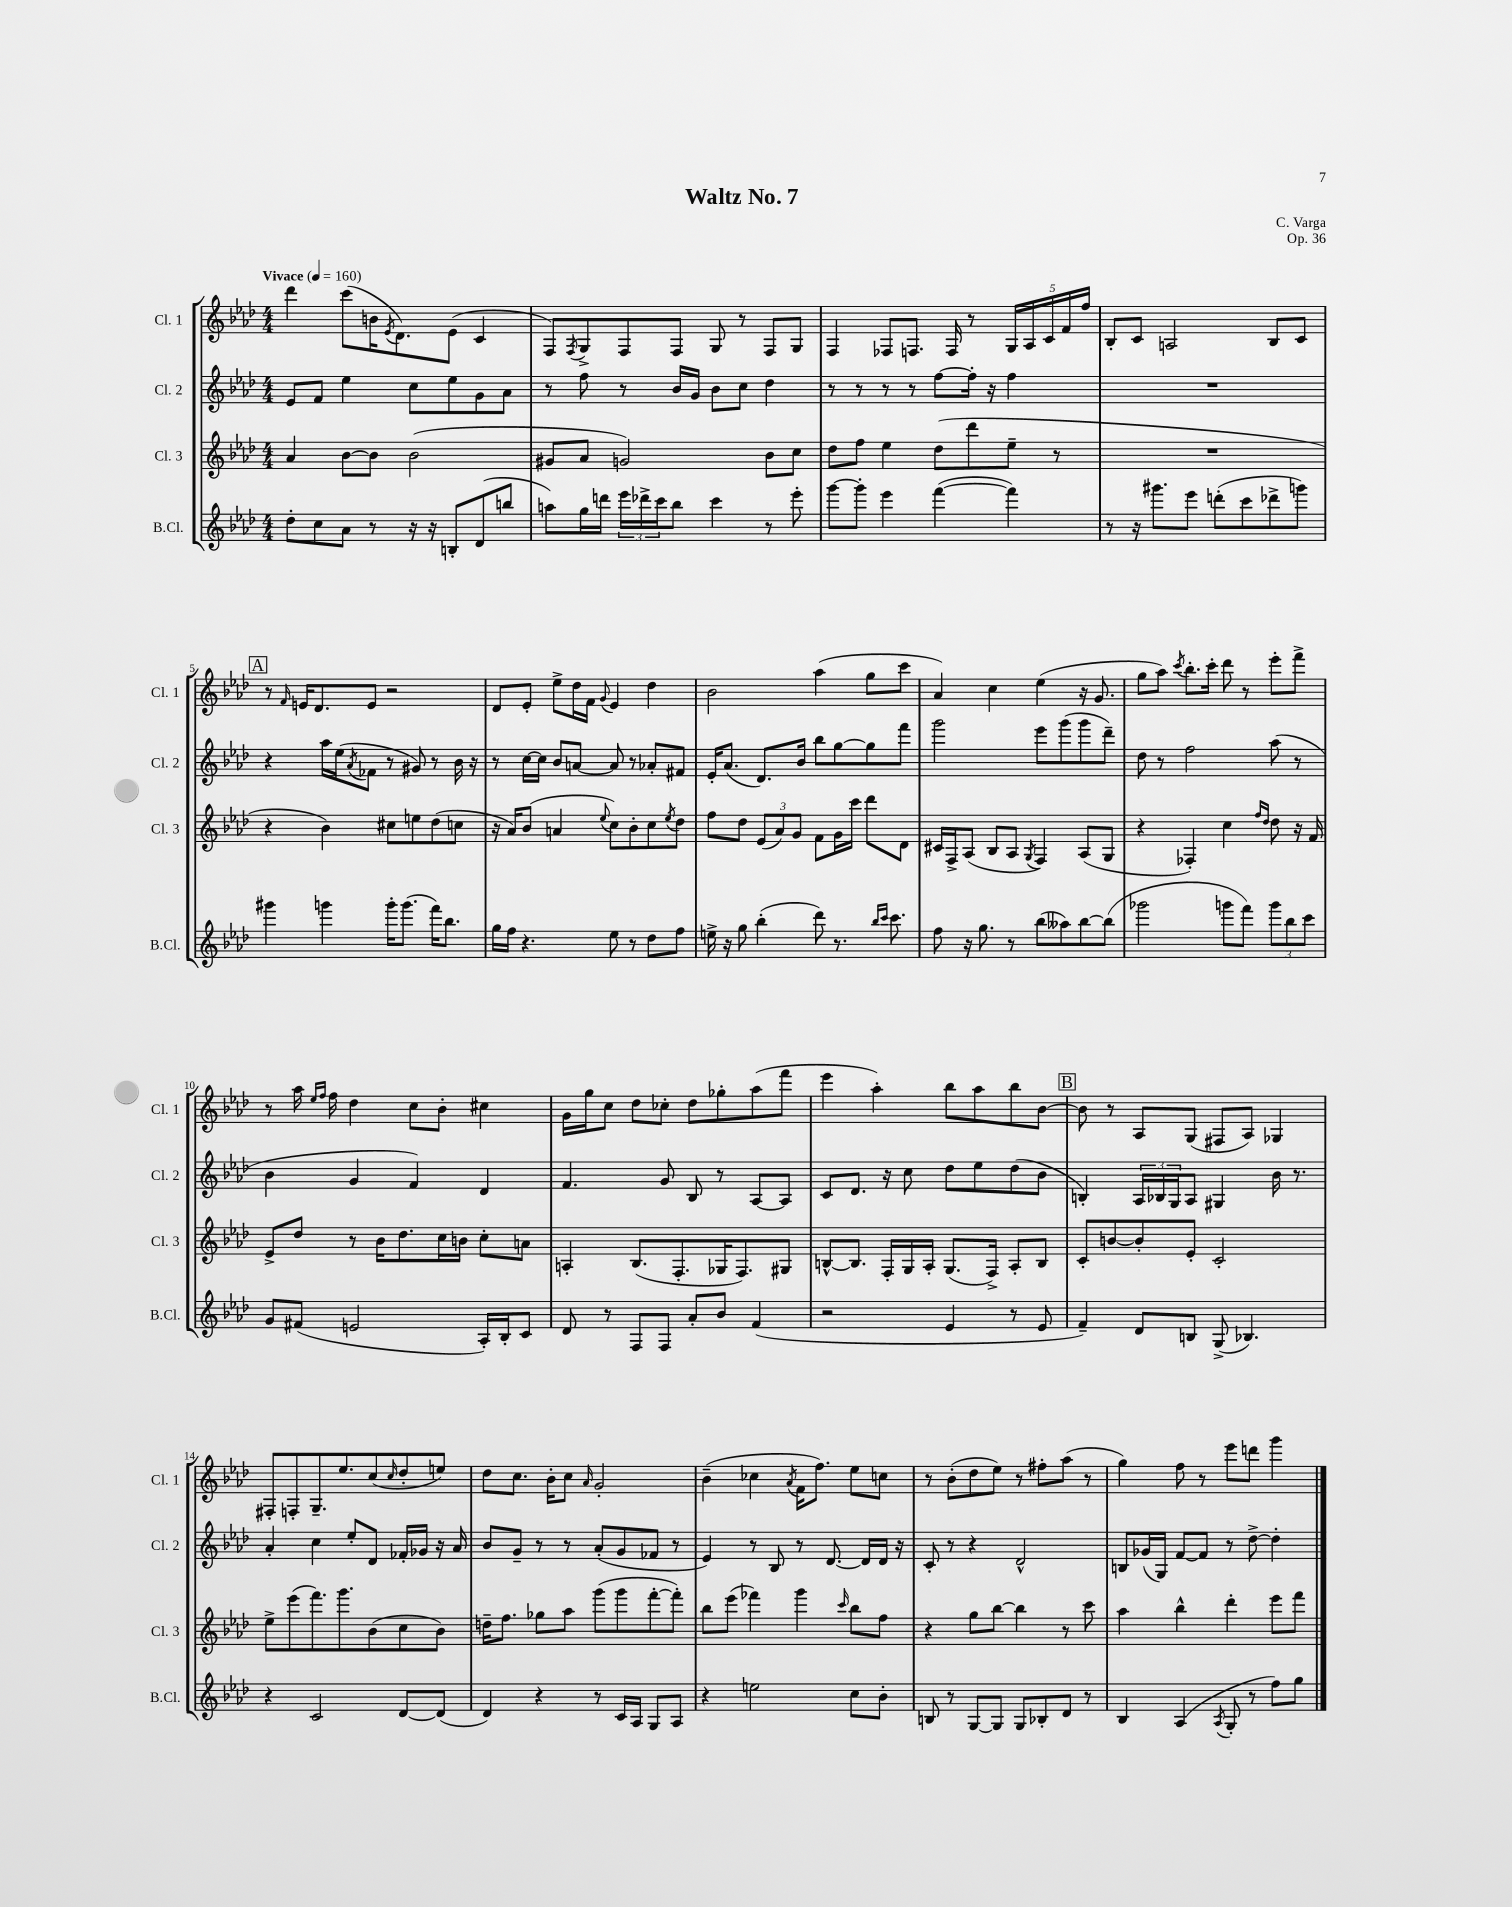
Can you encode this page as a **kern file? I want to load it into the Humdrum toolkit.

**kern	**kern	**kern	**kern
*part4	*part3	*part2	*part1
*staff4	*staff3	*staff2	*staff1
*I"B.Cl.	*I"Cl. 3	*I"Cl. 2	*I"Cl. 1
*I'B.Cl.	*I'Cl. 3	*I'Cl. 2	*I'Cl. 1
*clefG2	*clefG2	*clefG2	*clefG2
*k[b-e-a-d-]	*k[b-e-a-d-]	*k[b-e-a-d-]	*k[b-e-a-d-]
*M4/4	*M4/4	*M4/4	*M4/4
*MM160	*MM160	*MM160	*MM160
=1	=1	=1	=1
!	!	!	!LO:TX:a:B:t=Vivace
8dd-'\L	4a-/	8e-/L	4ddd-\
8cc\	.	8f/J	.
8a-\J	[8b-\L	4ee-\	(8ccc\L
8r	8b-\J]	.	16bn\K
.	.	.	8qe-/
.	.	.	8.d-\)
16r	(2b-\	8cc\L	.
16r	.	.	.
8Bn'/L	.	8ee-\	(8e-\J
(8d-/	.	8g\	4c/
8bbn/J	.	8a-\J	.
=2	=2	=2	=2
8aan\L)	8g#X/L	8r	8F/L)
.	.	.	8qF/
16gg\L	8a-/J	8ff\	8G^/
16dddn\JJ	.	.	.
24eee-\LL	2gn/)	8r	8F/
24ddd-X^\	.	.	.
24ccc\J	.	.	.
8bb-\J	.	16b-/LL	8F/J
.	.	16g/JJ	.
4ccc\	.	8b-\L	8G/
.	.	8cc\J	8r
8r	8b-\L	4dd-\	8F/L
8eee-'\	8cc\J	.	8G/J
=3	=3	=3	=3
[8ggg\L	8dd-\L	8r	4F/
8ggg'\J]	8ff\J	8r	.
4eee-\	4ee-\	8r	8F-X/L
.	.	8r	8.Fn/J
([4fff\	(8dd-\L	[8ff\L	.
.	.	.	16F/
.	8ddd-\	16ff'\Jk]	8r
.	.	16r	.
4fff\])	8ee-~\J	4ff\	20G/LL
.	.	.	20A-/
.	.	.	20c/
.	8r	.	.
.	.	.	20f/
.	.	.	20ff/JJ
=4	=4	=4	=4
8r	1r	1r	8B-'/L
16r	.	.	8c/J
8.ggg#X\L	.	.	.
.	.	.	2An/
8eee-\J	.	.	.
(8dddn'\L	.	.	.
8ccc\	.	.	.
8ddd-X^\	.	.	8B-/L
8gggn\J)	.	.	8c/J
!!LO:LB:g=z
!!LO:REH:place=s1:t=A
=5	=5	=5	=5
4ggg#X\	4r	4r	8r
.	.	.	16qqf/
.	.	.	16en/KL
.	.	.	8.d-/
4gggn\	4b-\)	16aa-\LL	.
.	.	(16ee-\J	.
.	.	8qa-/	.
.	.	8f-X\J	8e/J
16ggg'\KL	8cc#X\L	8r	2r
(8.ggg\J	.	.	.
.	8een\	8g#X/)	.
16fff\KL)	(8dd-\	8r	.
8.bb-\J	.	.	.
.	8ccn\J	16b-\	.
.	.	16r	.
=6	=6	=6	=6
16gg\LL	16r	8r	8d-/L
16ff\JJ	16a-/KL)	.	.
4.r	(8b-/J	[16cc\LL	8e-'/J
.	.	16cc\JJ]	.
.	4an/	8b-/L	8ee-^\L
.	.	[8an/J	16dd-\L
.	.	.	16f\JJ
.	8qqee-/	.	8qqg/
8ee-\	8cc\L)	8a/]	4e-/
8r	8b-'\	8r	.
8dd-\L	8cc\	8a-X'/L	4dd-\
.	8qee-/	.	.
8ff\J	8dd-\J	8f#X/J	.
=7	=7	=7	=7
16een^\	8ff\L	16e-'/KL	2b-\
16r	.	(8.a-/J	.
8gg\	8dd-\J	.	.
(4bb-'\	(12e-/L	8.d-/L)	.
.	12a-/)	.	.
.	12g/J	.	.
.	.	16b-/Jk	.
8ddd-\)	8f\L	8bb-\L	(4aa-\
8.r	16g\L	[8gg\	.
.	16ccc\JJ	.	.
.	8ddd-\L	8gg\]	8gg\L
16qqbb-/LL	.	.	.
16qqccc/JJ	.	.	.
8.ccc\	.	.	.
.	8d-\J	8fff\J	8ccc\J
=8	=8	=8	=8
8ff\	16c#X/LL	2ggg\	4a-/)
.	16F^/J	.	.
16r	(8A-/J	.	.
8.gg\	.	.	.
.	8B-/L	.	4cc\
8r	8A-/J	.	.
.	8qG/	.	.
(8bb-\L	4F/)	8eee-\L	(4ee-\
8aa--X\)	.	(8ggg\	.
[8bb-\	(8A-/L	8ggg\	16r
.	.	.	8.g/
(8bb-\J]	8G/J	8ddd-~\J)	.
=9	=9	=9	=9
2ggg-X\	4r	8dd-\	8gg\L
.	.	8r	8aa-\J)
.	.	.	8qccc/
.	4F-X'/)	2ff\	8.bb-'\L
.	.	.	16ccc'\Jk
8gggn\L	4cc\	.	8ddd-\
8fff\J)	.	.	8r
.	16qqff/LL	.	.
.	16qqdd-/JJ	.	.
12ggg\L	8dd-\	(8aa-\	8eee-'\L
12bb-\	.	.	.
.	16r	8r	8fff^\J
12ccc\J	.	.	.
.	16f/	.	.
!!LO:LB:g=z
=10	=10	=10	=10
8g/L	8e-^/L	4b-\	8r
(8f#X/J	8dd-/J	.	16aa-\
.	.	.	16qqee-/LL
.	.	.	16qqff/JJ
.	.	.	16ff\
2en/	8r	4g/	4dd-\
.	16b-\KL	.	.
.	8.dd-\	.	.
.	.	4f/)	8cc\L
.	16cc\L	.	8b-'\J
.	16bn\JJ	.	.
16A-'/LL)	8cc'\L	4d-/	4cc#X\
16B-'/J	.	.	.
8c/J	8an\J	.	.
=11	=11	=11	=11
8d-/	4An'/	4.f/	16g\LL
.	.	.	16gg\J
8r	.	.	8cc\J
8F/L	(8.B-/L	.	8dd-\L
8F/J	.	8g/	8cc-X'\J
.	8.F'/	.	.
8a-'/L	.	8B-/	8dd-\L
8b-/J	16G-X/K	8r	8gg-X'\
.	8.F/)	.	.
(4f/	.	[8A-/L	(8aa-\
.	8G#X/J	8A-/J]	8fff\J
=12	=12	=12	=12
2r	[8Bn^^/L	8c/L	4eee-\
.	8.B/J]	8.d-/J	.
.	.	.	4aa-'\)
.	16F'/LL	16r	.
.	16G/	8cc\	.
.	16A-'/JJ	.	.
4e-/	(8.G/L	8dd-\L	8bb-\L
.	.	8ee-\	8aa-\
.	16F^/Jk)	.	.
8r	8A-'/L	(8dd-\	8bb-\
8e-/	8B/J	8b-\J	[8b-\J
!!LO:REH:place=s1:t=B
=13	=13	=13	=13
4f~/)	8c'/L	4Bn'/)	8b-\]
.	[8bn/	.	8r
8d-/L	8b'/]	24A-/LL	8A-/L
.	.	24B-X/	.
.	.	24G/J	.
8Bn/J	8e-'/J	8A-/J	(8G/J
(8G^/	2c'/	4G#X/	8F#X/L
4.B-X/)	.	.	8A-/J)
.	.	16b-\	4G-X/
.	.	8.r	.
!!LO:LB:g=z
=14	=14	=14	=14
4r	8ee-^\L	4a-'/	8F#X'/L
.	(8eee-\	.	8Fn'/
2c/	8.fff\)	4cc\	8.G~/
.	8.ggg\	.	8.ee-/
.	.	8ee-'/L	.
.	(8b-\	8d-/J	(8cc/
.	.	.	16qqcc/
[8d-/L	8cc\	16f-X'/LL	8dd-'/
.	.	16g-X/JJ	.
(8d-/J]	8b-\J)	16r	8een/J)
.	.	16a-/	.
=15	=15	=15	=15
4d-/)	16ddn~\KL	8b-/L	8dd-\L
.	8.ff\J	.	.
.	.	8g~/J	8.cc\J
4r	8gg-X\L	8r	.
.	.	.	16b-'\KL
.	8aa-\J	8r	8cc\J
.	.	.	16qqa-/
8r	(8ggg\L	(8a-'/L	2g'/
16c/LL	8ggg\	8g/	.
16A-/JJ	.	.	.
8G/L	[8fff'\	8f-X/J	.
8A-/J	8fff'\J])	8r	.
=16	=16	=16	=16
4r	8bb-\L	4e-/)	(4b-~\
.	(8eee-\J	.	.
2een\	4fff-X\)	8r	4cc-X\
.	.	8B-/	.
.	.	.	8qa-/
.	4ggg\	8r	16f\KL
.	.	.	8.ff\J)
.	.	[8.d-/	.
.	16qqccc/	.	.
8cc\L	8bb-\L	.	8ee-\L
.	.	16d-/LL]	.
8b-'\J	8ff\J	16d-/JJ	8ccn\J
.	.	16r	.
=17	=17	=17	=17
8Bn/	4r	8c'/	8r
8r	.	8r	(8b-'\L
[8G/L	8gg\L	4r	8dd-\
8G/J]	[8bb-\J	.	8ee-\J)
8G/L	4bb-\]	2d-^^/	8r
8B-X'/	.	.	8ff#X'\L
8d-/J	8r	.	(8aa-\J
8r	8ccc\	.	8r
=18	=18	=18	=18
4B-/	4aa-\	8Bn/L	4gg\)
.	.	(16g-X/L	.
.	.	16G/JJ)	.
(4A-/	4bb-^^\	[8f/L	8ff\
.	.	8f/J]	8r
8qA-/	.	.	.
8G'/	4ddd-'\	8r	8eee-\L
8r	.	[8dd-^\	8dddn\J
8ff\L)	8eee-\L	4dd-'\]	4ggg\
8gg\J	8fff\J	.	.
==	==	==	==
*-	*-	*-	*-
